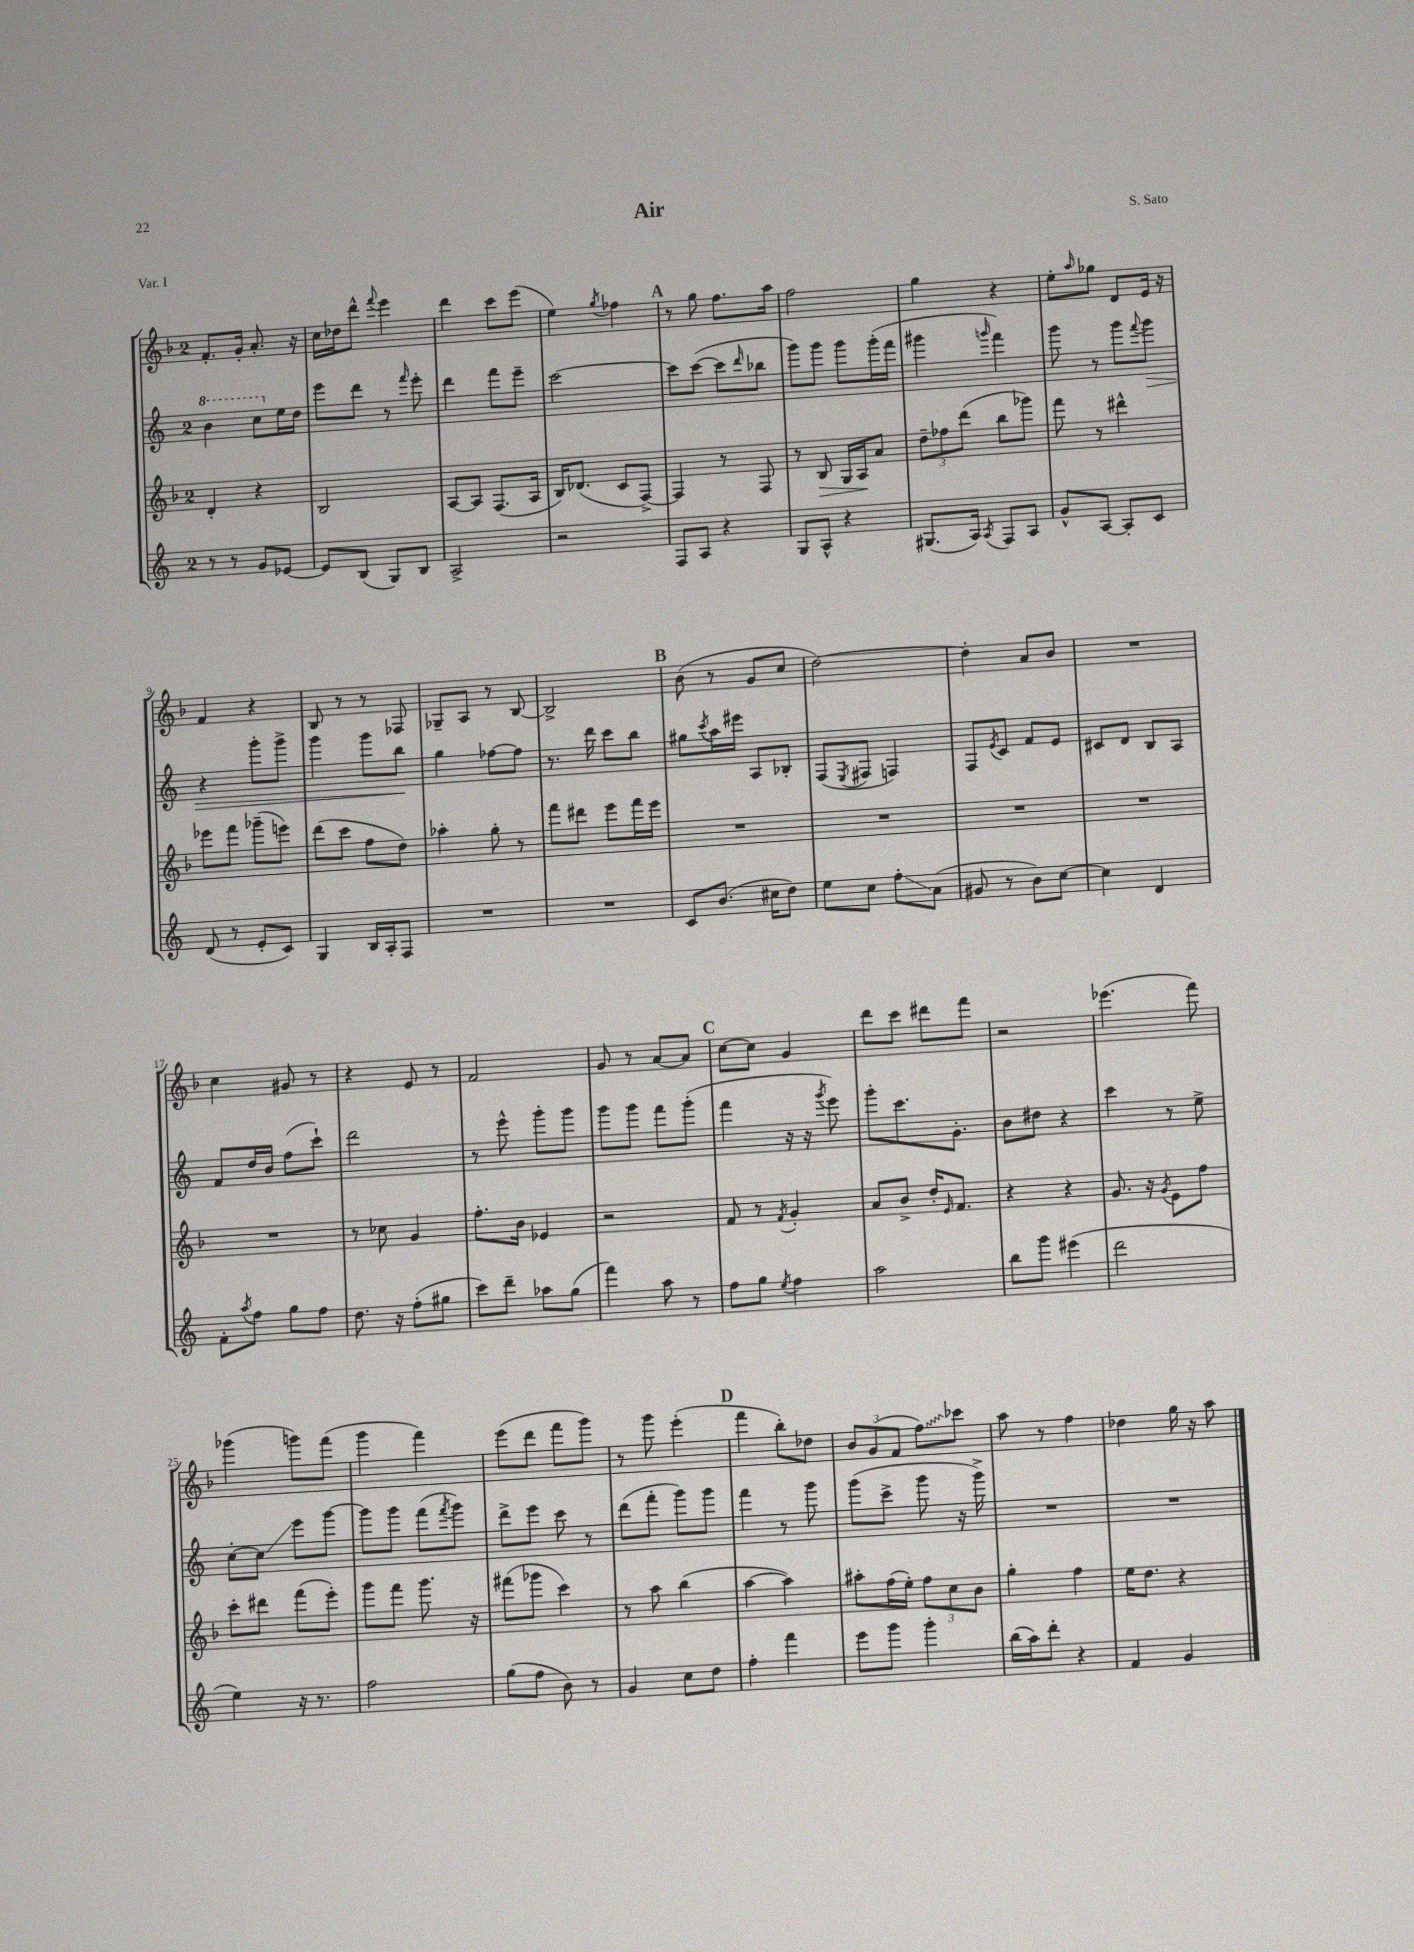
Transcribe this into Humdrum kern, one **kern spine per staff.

**kern	**kern	**kern	**kern
*staff4	*staff3	*staff2	*staff1
*clefG2	*clefG2	*clefG2	*clefG2
*k[]	*k[b-]	*k[]	*k[b-]
*M2/4	*M2/4	*M2/4	*M2/4
8r	4d'/	4bb\	8.f'/L
8r	.	.	.
.	.	.	16g'/Jk
8g/L	4r	8ccc\L	8.a'/
[8e-/J	.	16ee\L	.
.	.	16dd\JJ	16r
=	=	=	=
8e-/]L	2B-/	8eee\L	16cc\LL
.	.	.	16dd-\J
(8B/J	.	8ddd\J	8ddd^^\J
.	.	.	8qqfff/
8G/L)	.	8r	4eee\
.	.	16qqfff/	.
8B/J	.	8eee'\	.
=	=	=	=
2A^/	[8A/L	4ddd\	4ddd\
.	8A/]J	.	.
.	(8.F/L	8fff\L	8ccc\L
.	.	8eee~\J	(8eee\J
.	16A/Jk	.	.
=	=	=	=
2r	16B-/LK)	[2ccc\	4ee\)
.	(8.d-/J	.	.
.	.	.	8qgg/
.	8c/L	.	4ff-\
.	[8F^/J)	.	.
=	=	=	=
8F/L	4F/]	8ccc\]L	8r
8A/J	.	([8ccc\J	8gg\
4r	8r	8ccc\]L	8.ff\L
.	.	16qqddd/	.
.	8F/	8bb-\J	.
.	.	.	16aa\Jk
=	=	=	=
8G/L	8r	8ggg\L)	2ff\
8A^^/J	8B-/	8ggg\J	.
4r	16G/LL	8ggg\L	.
.	16A/J	.	.
.	8a/J	(16ggg'\L	.
.	.	16fff\JJ	.
=	=	=	=
(8.G#/L	12dd~\L	4ggg#\	4gg\
.	12ff-\	.	.
.	(12ddd\J	.	.
16A/Jk)	.	.	.
8qA/	.	16qqggg/	.
8F/L	8bb-\L	4fff\)	4r
8A/J	8ggg-\J)	.	.
=	=	=	=
8g^^/L	8fff\	8ggg\	8ee'\L
.	.	.	16qqaa/
[8A/J	8r	8r	8gg-\J
8A'/]L	4ddd#^^\	8ggg\L	8d/L
.	.	8qqfff/	.
8c/J	.	8ggg\J	16e/Jk
.	.	.	16r
=	=	=	=
(8d/	8eee-\L	4r	4f/
8r	8fff\J	.	.
8e'/L	(8ggg-~\L	8ggg'\L	4r
8c/J)	8eee\J)	8ggg^\J	.
=	=	=	=
4G/	(8ddd\L	4ggg\	8B-/
.	8ccc\J	.	8r
16B/LL	8ff\L	8ggg\L	8r
16A'/J	.	.	.
8F/J	8dd\J)	8bb\J	8F-/
=	=	=	=
2r	4aa-'\	4gg\	8G-~/L
.	.	.	8A/J
.	8gg'\	[8ff-\L	8r
.	8r	8ff-\]J	[8B-/
=	=	=	=
2r	8fff\L	8.r	2B-^/]
.	8ddd#\J	.	.
.	.	16ddd\	.
.	8eee\L	8ccc\L	.
.	16fff\L	8bb\J	.
.	16eee\JJ	.	.
=	=	=	=
8c/L	2r	8gg#\L	(8b-\
.	.	8qccc/	.
(8.b/J	.	16aa\L	8r
.	.	16eee#\JJ	.
.	.	8A/L	8g/L
16cc#\LK	.	.	.
8dd\J)	.	8B-'/J	8cc/J
=	=	=	=
8ee\L	2r	(8F/L	[2dd\)
.	.	8qE/	.
8cc\J	.	8F#/J	.
8ff'\L	.	4F/)	.
(8a\J	.	.	.
=	=	=	=
8g#/	2r	8F/L	4dd'\]
.	.	8qe/	.
8r	.	8c/J	.
8b\L)	.	8f/L	8a/L
[8cc\J	.	8e/J	8b-/J
=	=	=	=
4cc\]	2r	8c#/L	2r
.	.	8d/J	.
4d/	.	8B/L	.
.	.	8A/J	.
=	=	=	=
8f'\L	2r	8f/L	4cc\
8qaa/	.	.	.
8ff\J	.	16dd/L	.
.	.	16b/JJ	.
8gg\L	.	(8ff\L	8g#/
8ff\J	.	8ccc`\J)	8r
=	=	=	=
8.dd\	8r	2ddd\	4r
.	8cc-\	.	.
16r	.	.	.
(8ff'\L	4g/	.	8e/
8gg#\J	.	.	8r
=	=	=	=
8ccc\L)	8.ff'\L	8r	2f/
8ddd~\J	.	8eee^^\	.
.	16b-\Jk	.	.
8aa-\L	4e-/	8ggg'\L	.
(8gg\J	.	8ggg\J	.
=	=	=	=
4fff\)	2r	8ggg\L	8g/
.	.	8ggg\J	8r
8aa\	.	8fff\L	[8a/L
8r	.	(8ggg'\J	8a/]J
=	=	=	=
8ff\L	8f/	4fff\	[8cc\L
8gg\J	8r	.	8cc\]J
8qee/	8qf/	.	.
4ff\	4g'/	16r	4g/
.	.	16r	.
.	.	8qggg/	.
.	.	8eee\)	.
=	=	=	=
2aa\	8a/L	8ggg'\L	8ddd\L
.	8b-^/J	8.ccc\	8ccc\J
.	16dd'/LK	.	8ddd#\L
.	16qqe/	.	.
.	8.f/J	8.g'\J	.
.	.	.	8fff\J
=	=	=	=
8bb\L	4r	8b\L	2r
8ggg\J	.	8dd#\J	.
(4eee#\	4r	4r	.
=	=	=	=
2ddd\	8.g/	4ccc\	(4.eee-\
.	16r	.	.
.	8qg/	.	.
.	8e\L	8r	.
.	8ff\J	8ee^\	8fff\)
=	=	=	=
4ee\)	8ccc'\L	[8cc'\L	(4ggg-\
.	8ddd#\J	8cc\]J	.
16r	(8fff\L	8eee\L	8ggg\L)
8.r	.	.	.
.	8eee'\J)	[8ggg\J	(8fff\J
=	=	=	=
2ff\	8ggg\L	8ggg\]L	4ggg\
.	8fff\J	8ggg\J	.
.	8.ggg\	(8fff\L	4fff\)
.	.	8qfff/	.
.	.	8ggg\J)	.
.	16r	.	.
=	=	=	=
(8gg\L	(8fff#\L	8ddd^\L	(8eee\L
8ff\J	8ggg-\J	8eee\J	8ddd\J
8b\)	4ccc\)	8ccc\	8fff\L
8r	.	8r	8ggg\J)
=	=	=	=
4g/	8r	(8ddd\L	8r
.	8aa\	8fff'\J	8ggg\
8cc\L	(4bb-\	8ggg\L)	(4eee'\
8dd\J	.	8ggg\J	.
=	=	=	=
4ff'\	[4aa\	4fff\	4fff\
4fff\	4aa\])	8r	8bb-'\L)
.	.	8ggg\	8dd-\J
=	=	=	=
8eee\L	8aa#'\L	(8ggg\L	12b-/L
.	.	.	(12g/
8ggg\J	(16ff\L	8ccc^\J	.
.	.	.	12f/J
.	16ee'\JJ)	.	.
4ggg'\	12ff\L	8ggg\	8ff\L)
.	12cc\	.	.
.	.	16r	8ccc-\J
.	12b-\J	.	.
.	.	16ggg^\)	.
=	=	=	=
(16bb\LL	4gg'\	2r	8aa\
16aa\J)	.	.	.
8ddd'\J	.	.	8r
4r	4ff\	.	4ff\
=	=	=	=
4f/	16ee\LK	2r	4dd-\
.	8.dd\J	.	.
4g/	4r	.	16gg\
.	.	.	16r
.	.	.	8aa\
==	==	==	==
*-	*-	*-	*-
